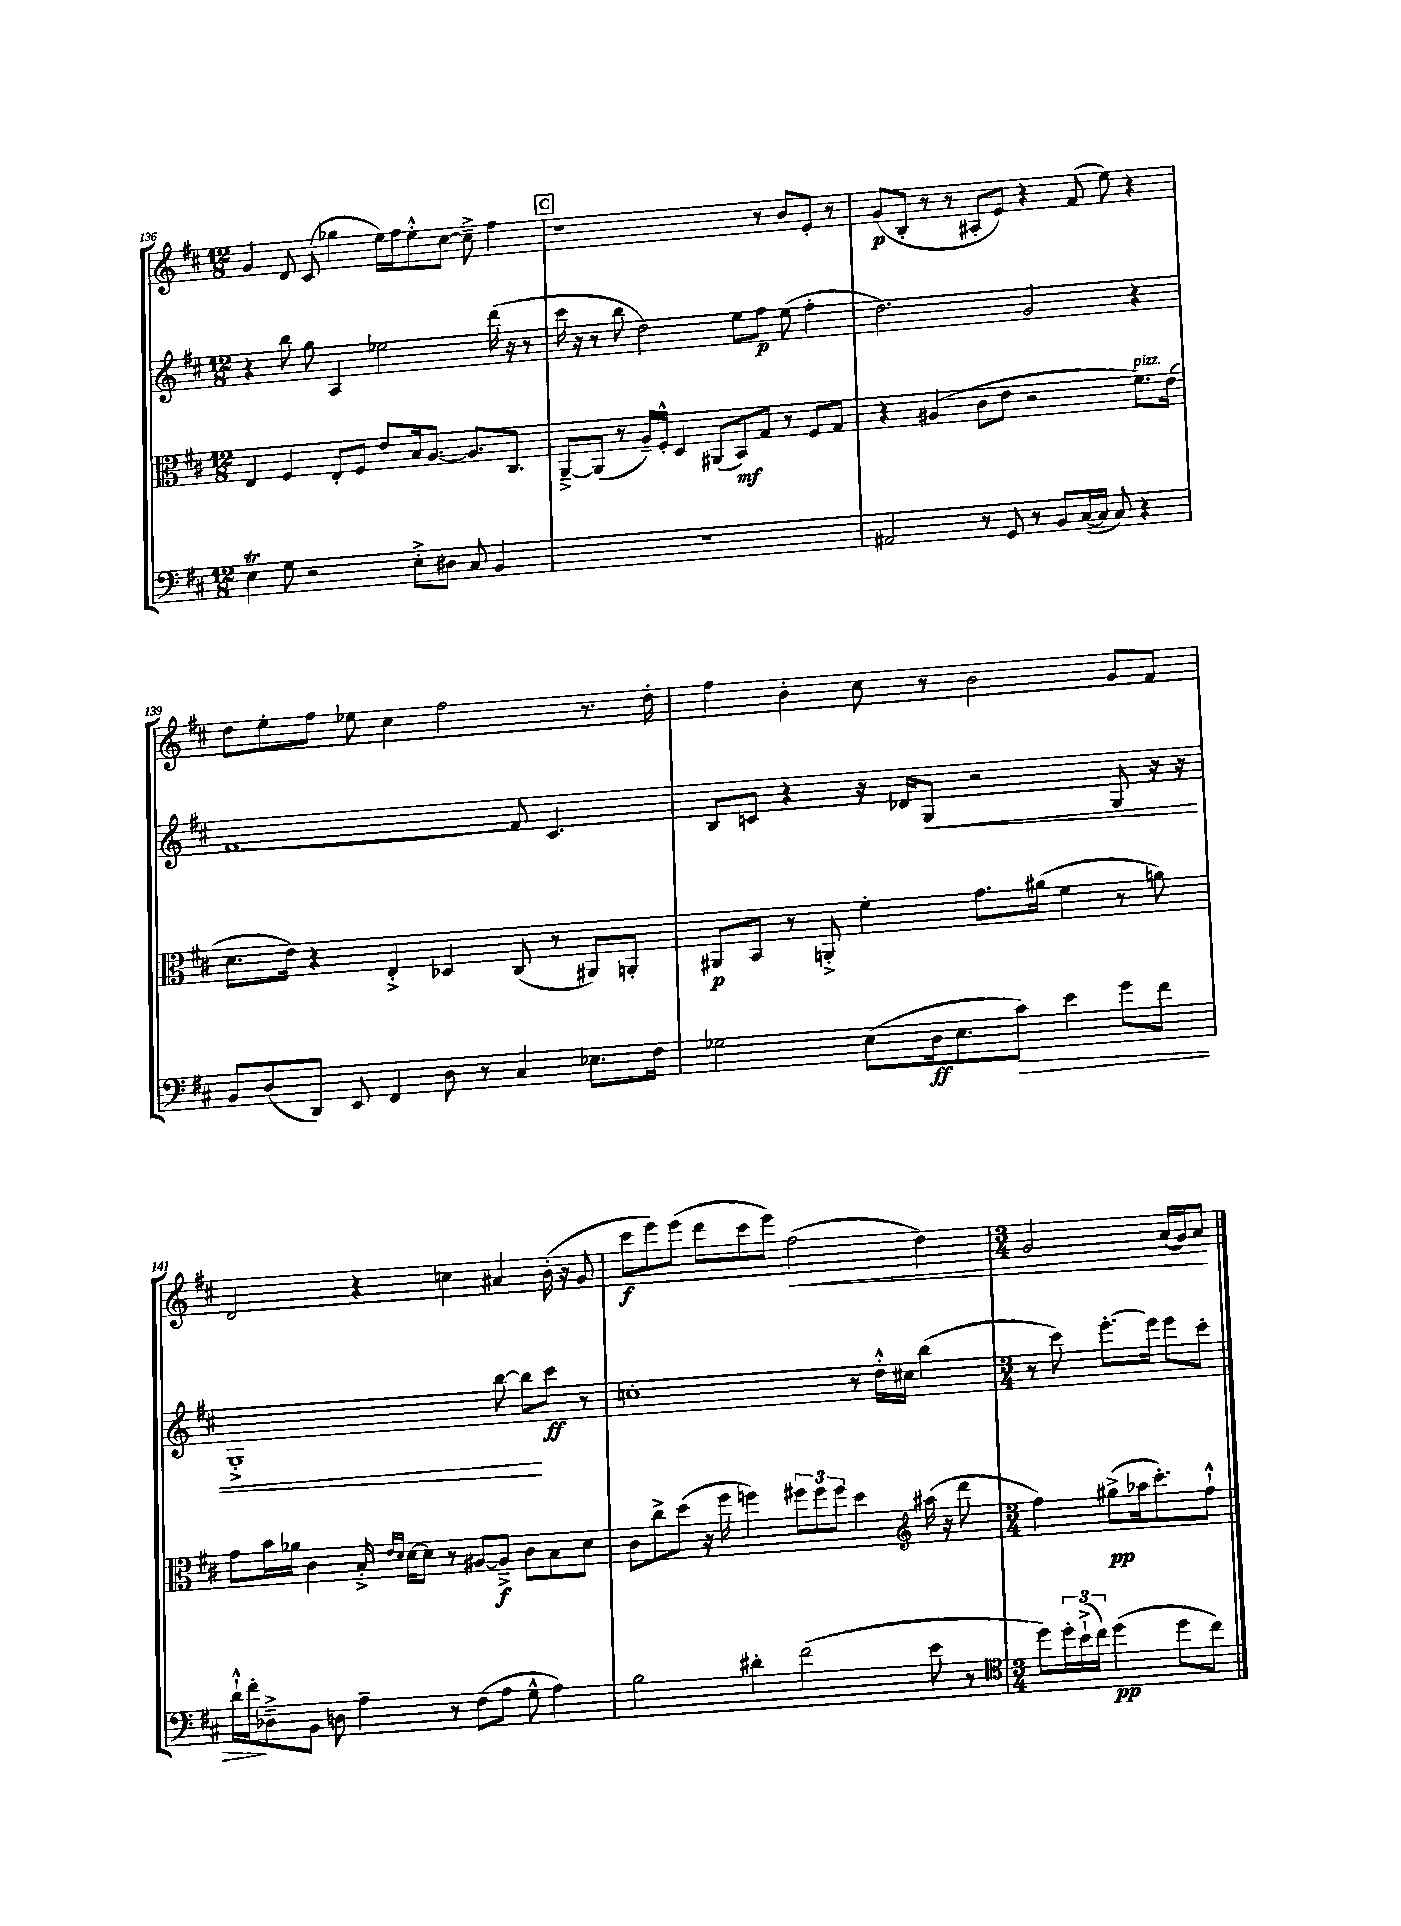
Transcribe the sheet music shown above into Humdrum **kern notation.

**kern	**dynam	**kern	**dynam	**kern	**dynam	**kern	**dynam
*part4	*part4	*part3	*part3	*part2	*part2	*part1	*part1
*staff4	*staff4	*staff3	*staff3	*staff2	*staff2	*staff1	*staff1
*clefF4	*	*clefC3	*	*clefG2	*	*clefG2	*
*k[f#c#]	*	*k[f#c#]	*	*k[f#c#]	*	*k[f#c#]	*
*M12/8	*	*M12/8	*	*M12/8	*	*M12/8	*
=136	=136	=136	=136	=136	=136	=136	=136
4ET\	.	4E/	.	4r	.	4g/	.
8G\	.	4F#/	.	8bb\	.	8d/	.
2r	.	.	.	8gg\	.	(8c#/	.
.	.	8E'/L	.	4A/	.	4gg-X\	.
.	.	8F#/J	.	.	.	.	.
.	.	8e/L	.	2ee-X\	.	16ee\LL)	.
.	.	.	.	.	.	16ff#\J	.
8E'^\L	.	16B/k	.	.	.	8ee'^^\	.
.	.	[8.A/J	.	.	.	.	.
8D#X\J	.	.	.	.	.	[8cc#\J	.
8C#/	.	8.A/L]	.	.	.	8cc#~^\]	.
4BB/	.	.	.	(16ddd\	.	4ff#\	.
.	.	8.C#/J	.	16r	.	.	.
.	.	.	.	8r	.	.	.
!!LO:REH:place=s1:t=C
=137	=137	=137	=137	=137	=137	=137	=137
1.r	.	[8AA~^/L	.	16ccc#\	.	1r	.
.	.	.	.	16r	.	.	.
.	.	(8AA/J]	.	8r	.	.	.
.	.	8r	.	8bb\	.	.	.
.	.	16A~/LL)	.	2dd\)	.	.	.
.	.	16F#'^^/JJ	.	.	.	.	.
.	.	4D/	.	.	.	.	.
.	.	(8AA#X/L	.	.	.	.	.
.	.	8BB/)	mf	8ee\L	.	.	.
.	.	8G/J	.	8ff#\J	p	8r	.
.	.	8r	.	(8ee\	.	8b/L	.
.	.	8F#/L	.	4ff#'\	.	8e'/J	.
.	.	8G/J	.	.	.	8r	.
=138	=138	=138	=138	=138	=138	=138	=138
2AA#X/	.	4r	.	2.dd\)	.	(8g/L	p
.	.	.	.	.	.	8B'/J	.
.	.	(4A#X/	.	.	.	8r	.
.	.	.	.	.	.	8r	.
8r	.	8c#\L	.	.	.	8A#X'/L	.
8GG/	.	8e\J	.	.	.	8e/J)	.
8r	.	2r	.	2g/	.	4r	.
8BB/L	.	.	.	.	.	.	.
([16C#/L	.	.	.	.	.	(8f#/	.
16C#/JJ]	.	.	.	.	.	.	.
8C#/)	.	.	.	.	.	8ee\)	.
!	!	!LO:TX:a:i:t=pizz.	!	!	!	!	!
4r	.	8.f#\L)	.	4r	.	4r	.
.	.	(16e\Jk	.	.	.	.	.
!!LO:LB:g=z
=139	=139	=139	=139	=139	=139	=139	=139
8BB/L	.	8.d\L	.	[1f#	.	8dd\L	.
(8D/	.	.	.	.	.	8ee'\	.
.	.	16e\Jk)	.	.	.	.	.
8DD/J)	.	4r	.	.	.	8ff#\J	.
8EE/	.	.	.	.	.	8ee-X\	.
4FF#/	.	4E'^/	.	.	.	4cc#\	.
8D\	.	4D-X/	.	.	.	2ff#\	.
8r	.	.	.	.	.	.	.
4C#/	.	(8C#/	.	8f#/]	.	.	.
.	.	8r	.	4.c#/	.	.	.
8.E-X\L	.	8AA#X/L)	.	.	.	8.r	.
.	.	8AAn'/J	.	.	.	.	.
16F#\Jk	.	.	.	.	.	16dd'\	.
=140	=140	=140	=140	=140	=140	=140	=140
2G-X\	.	8AA#X/L	p	8B/L	.	4ff#\	.
.	.	8BB/J	.	8cn/J	.	.	.
.	.	8r	.	4r	.	4b'\	.
.	.	8AAn'^/	.	.	.	.	.
(8E\L	.	4f#'\	.	16r	.	8cc#\	.
.	.	.	.	16d-X/KL	.	.	.
!	!	!	!	!	!LO:HP:b	!	!
16D\k	ff	.	.	8G/J	<	8r	.
8.E\	.	.	.	.	.	.	.
.	.	8.g\L	.	2r	.	2b\	.
!	!LO:HP:b	!	!	!	!	!	!
8c#\J)	>	.	.	.	.	.	.
.	.	(16a#X\Jk	.	.	.	.	.
4e\	.	4f#\	.	.	.	.	.
8g\L	.	8r	.	8G/	.	8g/L	.
8f#\J	.	8an\)	.	16r	.	8f#/J	.
.	.	.	.	16r	.	.	.
!!LO:LB:g=z
=141	=141	=141	=141	=141	=141	=141	=141
16d`^^\LL	.	8g\L	.	1G'^	.	2d/	.
16f#'\J	.	.	.	.	.	.	.
8D-X~^\	]	16b\L	.	.	.	.	.
.	.	16a-X\JJ	.	.	.	.	.
8BB\J	.	4c#\	.	.	.	.	.
8Dn\	.	.	.	.	.	.	.
4A~\	.	16B'^/	.	.	.	4r	.
.	.	16qqe/LL	.	.	.	.	.
.	.	16qqd/JJ	.	.	.	.	.
.	.	[16d\KL	.	.	.	.	.
.	.	8d\J]	.	.	.	.	.
8r	.	8r	.	.	.	4ccn\	.
(8F#\L	.	[8A#X/L	.	.	.	.	.
8A\J	.	8A#~^/J]	f	[8bb\	.	4a#X/	.
8G^^\	.	8c#\L	.	8bb\L]	.	.	.
4A\)	.	8B\	.	8ccc#\J	[ ff	(16b'\	.
.	.	.	.	.	.	16r	.
.	.	8d\J	.	8r	.	8g/	.
=142	=142	=142	=142	=142	=142	=142	=142
2B\	.	8c#\L	.	1ccn'	.	8ccc#\L	f
.	.	8cc#^\	.	.	.	8eee\)	.
.	.	(8dd\J	.	.	.	(8eee\J	.
.	.	16r	.	.	.	8ddd\L	.
.	.	16ff#\	.	.	.	.	.
4d#X'\	.	4ffn\)	.	.	.	8ccc#\	.
.	.	.	.	.	.	8eee\J)	.
!	!	!	!	!	!	!	!LO:HP:b
(2f#\	.	12ff#X\L	.	.	.	(2ff#\	<
.	.	12ff#\	.	.	.	.	.
.	.	12ff#\J	.	.	.	.	.
.	.	4dd\	.	8r	.	.	.
.	.	.	.	16dd'^^\LL	.	.	.
.	.	.	.	16cc#X\JJ	.	.	.
*	*	*clefG2	*	*	*	*	*
8e\	.	(16aa#X\	.	(4bb\	.	4dd\)	.
.	.	16r	.	.	.	.	.
8r	.	8ddd\	.	.	.	.	.
=143	=143	=143	=143	=143	=143	=143	=143
*clefC4	*	*	*	*	*	*	*
*M3/4	*	*M3/4	*	*M3/4	*	*M3/4	*
8dd\L)	.	4ff#\)	.	8r	.	2g/	.
24dd'\L	.	.	.	8ccc#\)	.	.	.
(24b`^\	.	.	.	.	.	.	.
24cc#\JJ)	.	.	.	.	.	.	.
(4dd\	pp	(8gg#X^\L	pp	[8.eee'\L	.	.	.
.	.	16aa-X\k	.	.	.	.	.
.	.	8.ccc#'\)	.	16eee\Jk]	.	.	.
8dd\L	.	.	.	8eee\L	.	(16a/LL	.
.	.	.	.	.	.	16g/J)	.
8cc#\J)	.	8ff#`^^\J	.	8ccc#'\J	.	8a/J	.
.	.	.	.	.	.	.	[
==	==	==	==	==	==	==	==
*-	*-	*-	*-	*-	*-	*-	*-
